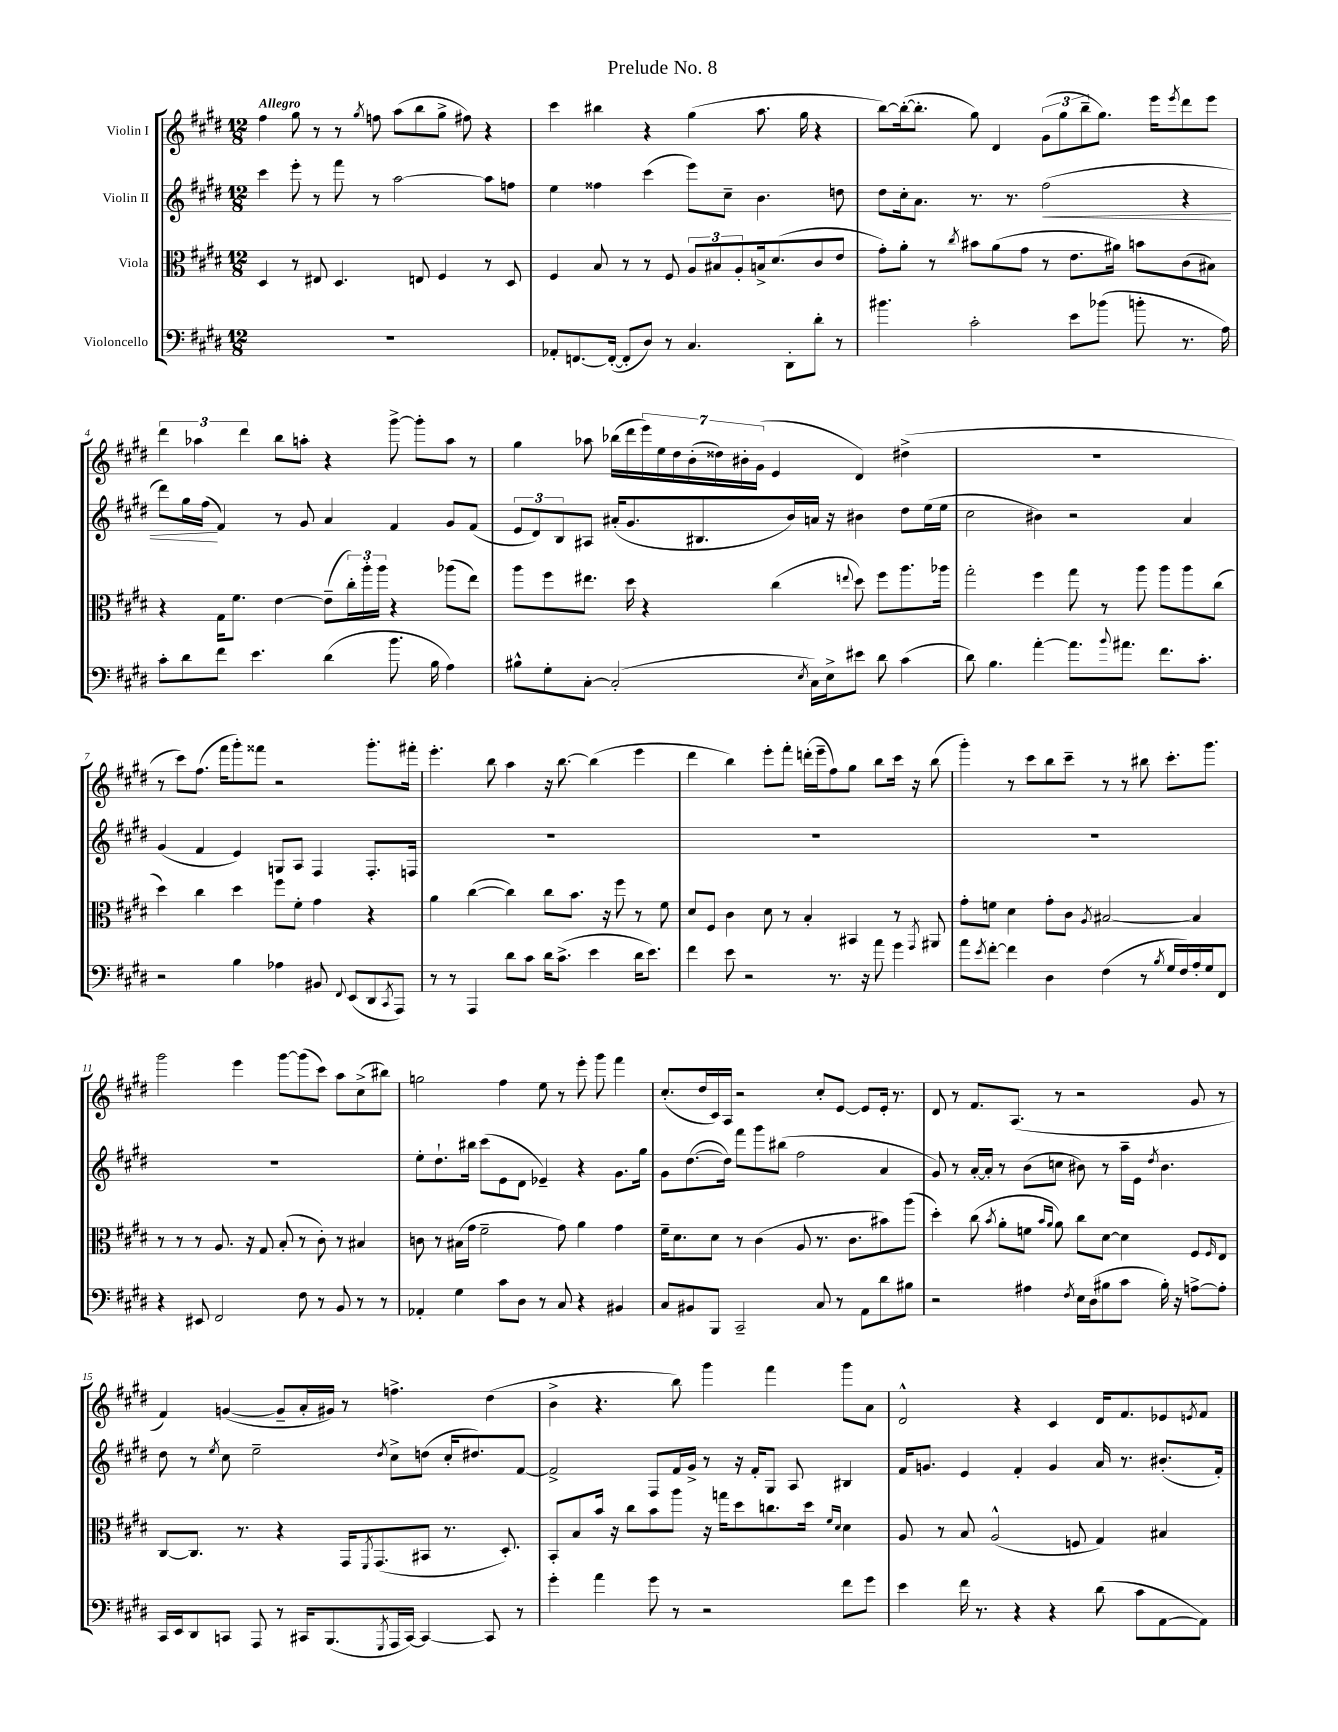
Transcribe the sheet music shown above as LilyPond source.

\header { title = "Prelude No. 8" }
<<
\new StaffGroup <<
\new Staff = "s0" \with { instrumentName = "Violin I" } {
    \clef treble \key e \major \numericTimeSignature \time 12/8 \tempo "Allegro"
    fis''4 gis''8 r8 r8 \acciaccatura { gis''8 } f''8 a''8( b''8 gis''8-> fis''8) r4 |
    cis'''4 bis''4 r4 gis''4( a''8. gis''16 r4 |
    b''8~) b''16~-.( b''8.-. gis''8) dis'4 \tuplet 3/2 { gis'8( gis''8 b''8-- } gis''8.) e'''16 \acciaccatura { e'''8 } dis'''8 e'''8 |
    \tuplet 3/2 { dis'''4 aes''4 dis'''4 } b''8 a''8-. r4 gis'''8~-> gis'''8-. a''8 r8 |
    gis''4 aes''8 bes''16( dis'''16 \tuplet 7/4 { e'''16) e''16 dis''16 b'16-.( disis''16) bis'16-. gis'16( } e'4 dis'4) dis''4->( |
    R1. |
    r8 cis'''8) fis''8.( fis'''16 gis'''8-.) fisis'''8 r2 gis'''8.-. fis'''16-. |
    e'''4.-. b''8 a''4 r16 b''8.~ b''4( e'''4 |
    dis'''4 b''4) e'''8-. fis'''8-. d'''16-.( e'''16-- fis''8) gis''8 b''8 cis'''16 r16 b''8( |
    gis'''4-.) r8 cis'''8 b''8 cis'''8-- r8 r8 bis''8 cis'''8.-. gis'''8. |
    gis'''2 e'''4 gis'''8~ gis'''8( cis'''8) a''8 cis''8->( bis''8) |
    g''2 fis''4 e''8 r8 e'''8-. gis'''8 fis'''4 |
    cis''8.-.( dis''16 cis'16) a16 r2 cis''8-. e'8~ e'8 e'16-. r8. |
    dis'8 r8 fis'8. a8.( r8 r2 gis'8 r8 |
    fis'4) g'4~( g'8-- a'16-. gis'16) r8 f''4.-> dis''4( |
    b'4-> r4. b''8) gis'''4 fis'''4 gis'''8 a'8 |
    dis'2-^ r4 cis'4 dis'16 fis'8. ees'8 \acciaccatura { e'8 } fis'8 \bar "|." |
}
\new Staff = "s1" \with { instrumentName = "Violin II" } {
    \clef treble \key e \major \numericTimeSignature \time 12/8
    cis'''4 e'''8-. r8 fis'''8 r8 a''2~ a''8 f''8 |
    e''4 fisis''4 cis'''4( e'''8) cis''8-- b'4. d''8 |
    dis''8 cis''16-. a'8. r8. r8. fis''2\<( r4 |
    dis'''8) gis''16 fis''16\!( fis'4) r8 gis'8 a'4 fis'4 gis'8 fis'8( |
    \tuplet 3/2 { e'8 dis'8) b8 } ais8 ais'16-.( gis'8. bis8. b'16) a'16 r16 bis'4 dis''8 e''16( e''16 |
    cis''2 bis'4) r2 a'4 |
    gis'4( fis'4 e'4) g8 a8 fis4 fis8.-. f16 |
    R1. |
    R1. |
    R1. |
    R1. |
    e''8-. dis''8.-! bis''16 cis'''8( e'8 dis'8 ees'4--) r4 gis'8. gis''16 |
    gis'8 dis''8.~( dis''16) fis'''8 gis'''8 bis''8( fis''2 a'4 |
    gis'8) r8 a'16~-. a'16-. r8 b'8( c''8 bis'8) r8 a''16-- e'16 \acciaccatura { dis''8 } bis'4. |
    dis''8 r8 \acciaccatura { e''8 } cis''8 e''2-- \acciaccatura { dis''8 } cis''8-> d''8( cis''16-. dis''8.) fis'8~ |
    fis'2-> fis8 fis'16 gis'16-> r8 r16 fis'16-. gis8 a8 bis4 |
    fis'16 g'8. e'4 fis'4-. g'4 a'16 r8. bis'8.-.( fis'16-.) \bar "|." |
}
\new Staff = "s2" \with { instrumentName = "Viola" } {
    \clef alto \key e \major \numericTimeSignature \time 12/8
    dis4 r8 eis8 dis4. e8 fis4 r8 dis8 |
    fis4 b8 r8 r8 fis8 \tuplet 3/2 { a8 bis8 a8-. } b16-> dis'8.( cis'8 e'8 |
    gis'8-.) a'8-. r8 \acciaccatura { cis''8 } bis'8 a'8( gis'8 r8 e'8. ais'16) b'8 cis'8( bis8) |
    r4 gis16 fis'8. e'4~ e'8--( \tuplet 3/2 { cis''16-.) a''16-. a''16 } r4 aes''8( e''8) |
    a''8 fis''8 eis''8. dis''16 r4 cis''4( \appoggiatura { e''8 } dis''8) fis''8 a''8. aes''16 |
    gis''2-. fis''4 gis''8 r8 a''8 a''8 a''8 cis''8( |
    dis''4) cis''4 dis''4 fis''8 fis'8-. gis'4 r4 |
    a'4 cis''4~( cis''4) cis''8 b'8. r16 fis''8 r8 fis'8 |
    dis'8 fis8 cis'4 dis'8 r8 b4-. bis,4 r8 \acciaccatura { gis,8 } ais,8 |
    gis'8-. f'8 dis'4 gis'8-. cis'8 \acciaccatura { a8 } bis2~ bis4 |
    r8 r8 r8 a8. r16 gis8 b8-.( r8 cis'8-.) r8 bis4 |
    c'8 r8 bis16( gis'16 fis'2-- gis'8) a'4 gis'4 |
    fis'16-- dis'8. dis'8 r8 cis'4( a8 r8. cis'8. bis'8) a''8( |
    dis''4-.) cis''8( \acciaccatura { b'8 } a'8-. f'8 \grace { b'16 a'16 } a'8) cis''8 dis'8~ dis'4 fis8 \grace { fis16 } e8 |
    cis8~ cis8. r8. r4 gis,16 \acciaccatura { fis,8 } gis,8.( bis,8 r8. dis8.-.) |
    b,8-. b8 b'16 r16 cis''8 b'8 a''8 r16 g''16 dis''8 c''8. dis''16 \grace { fis'16 dis'16 } dis'4 |
    a8 r8 b8 a2-^( f8 gis4) bis4 \bar "|." |
}
\new Staff = "s3" \with { instrumentName = "Violoncello" } {
    \clef bass \key e \major \numericTimeSignature \time 12/8
    R1. |
    aes,8-. f,8.~ f,16~-.( f,8-. dis8) r8 cis4. dis,8-. dis'8-. r8 |
    bis'4. cis'2-. e'8 bes'8( b'8-. r8. a16) |
    cis'8-. dis'8 fis'8 e'4. dis'4( b'8. b16 a4) |
    bis8-^ gis8-. cis8~-. cis2-.( \acciaccatura { e8 } cis16) e16-> eis'8 dis'8 cis'4( |
    dis'8) b4. a'4~-. a'8. \appoggiatura { b'8 } ais'8. fis'8. cis'8.-. |
    r2 b4 aes4 bis,8 \appoggiatura { fis,8 } e,8( dis,8 \acciaccatura { cis,8 } a,,8) |
    r8 r8 a,,4 dis'8 cis'8 dis'16 cis'8.->( e'4 dis'16 e'8.) |
    fis'4 e'8 r2 r8. r16 a'8 gis'4 |
    a'8 \acciaccatura { e'8 } fis'8~-. fis'4 dis4 fis4( r8 \acciaccatura { b8 } gis16 fis16) a16-. gis16 fis,8 |
    r4 eis,8 fis,2 fis8 r8 b,8 r8 r8 |
    aes,4-. gis4 cis'8 dis8 r8 cis8 r4 bis,4 |
    cis8 bis,8 b,,8 cis,2-- cis8 r8 a,8 dis'8 bis8 |
    r2 ais4 \acciaccatura { fis8 } e16 dis16( bis8 cis'8 bis16-.) r16 a8~-> a8-. |
    cis,16 e,16 dis,8 c,8 a,,8 r8 cis,16 b,,8.( \acciaccatura { gis,,8 } a,,16 cis,16~) cis,4~ cis,8 r8 |
    gis'4-. a'4 gis'8 r8 r2 fis'8 gis'8 |
    e'4 fis'16 r8. r4 r4 dis'8( cis'8 a,8~ a,8) \bar "|." |
}
>>
>>
